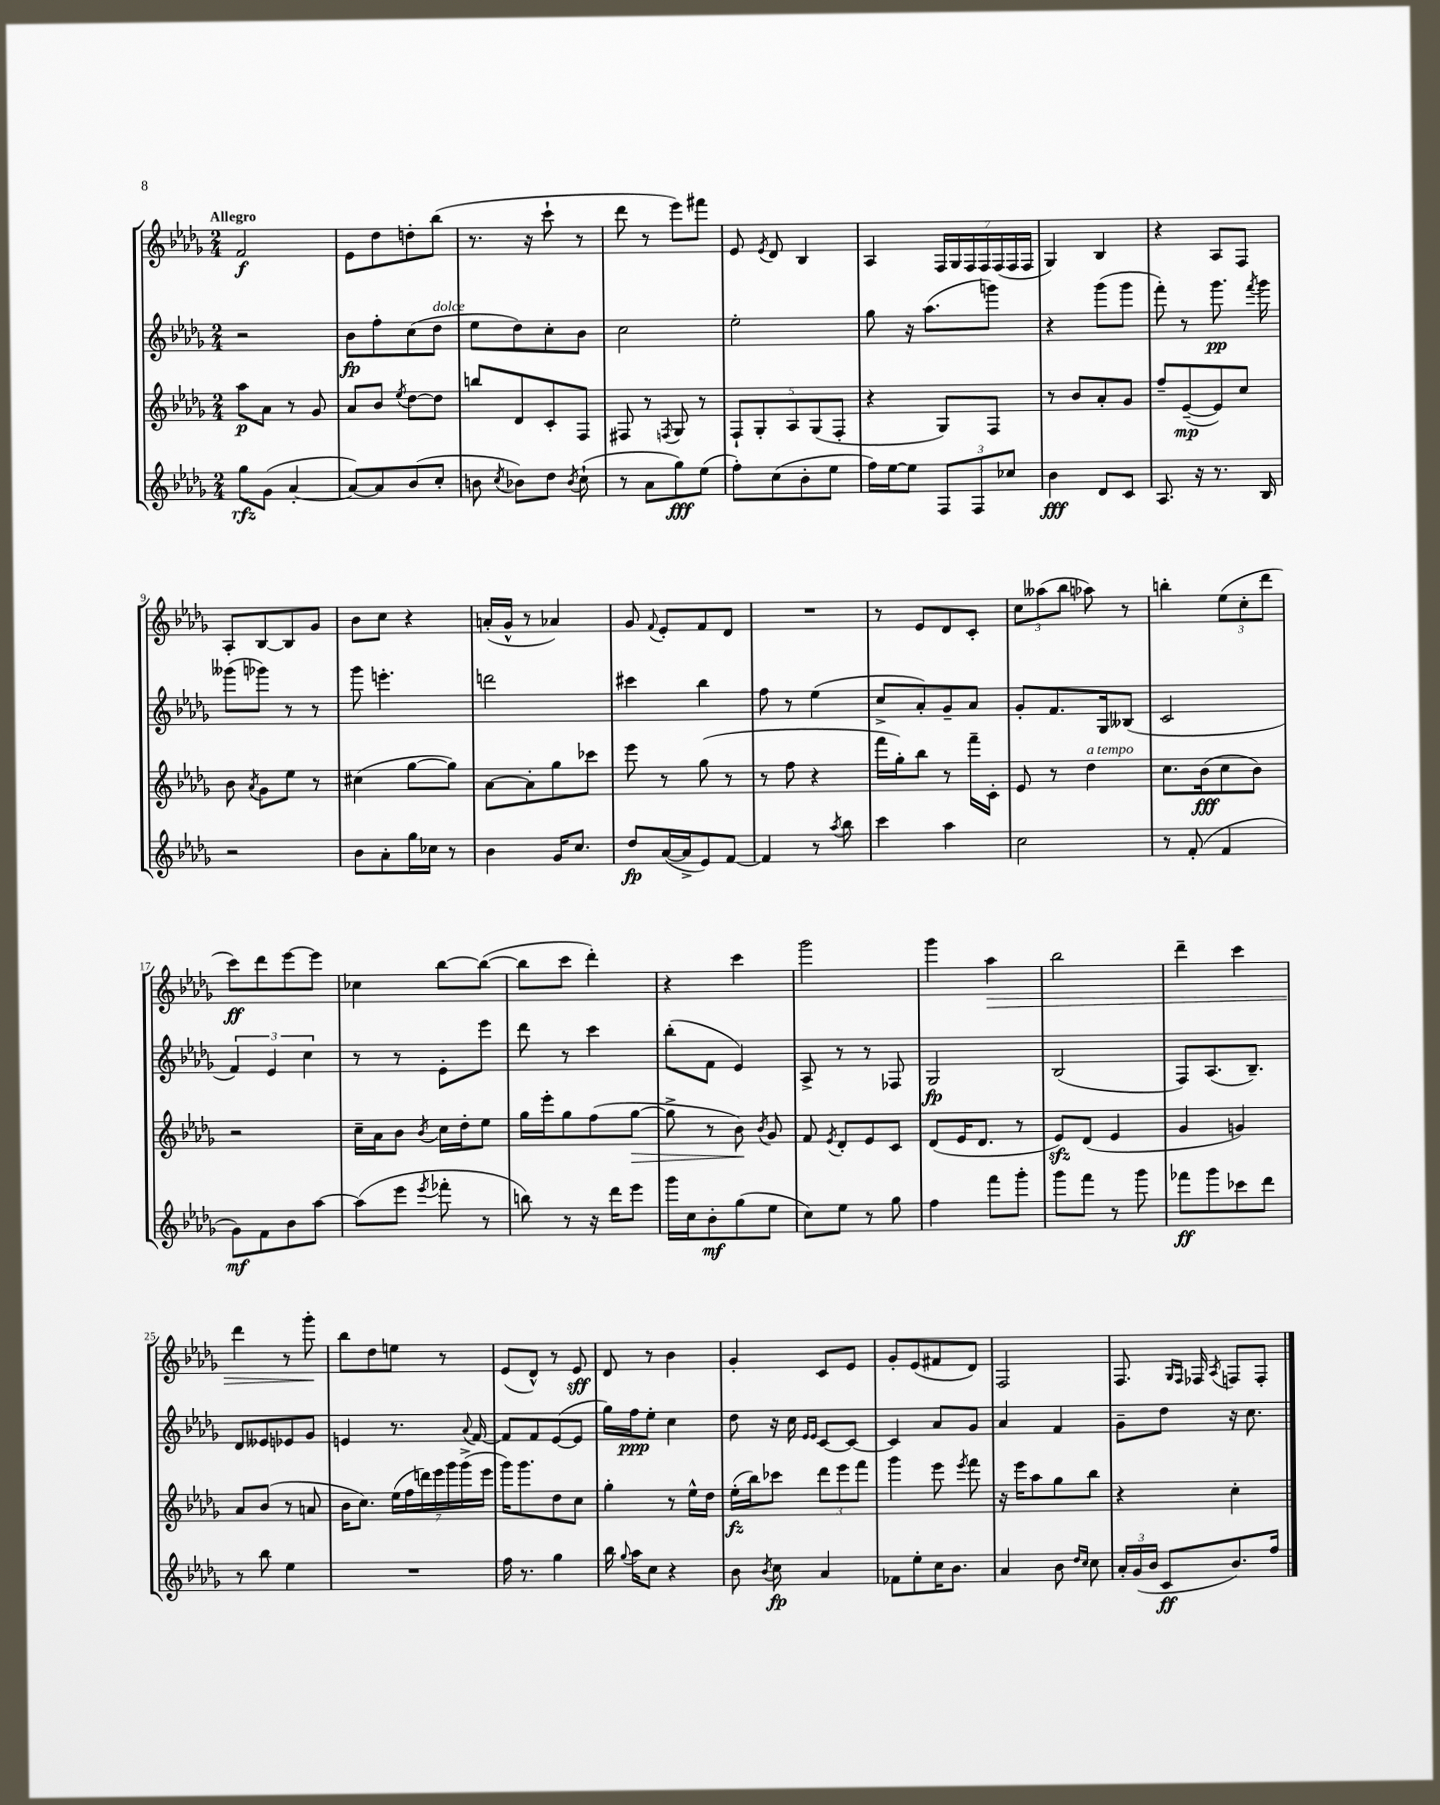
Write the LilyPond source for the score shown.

<<
\new StaffGroup <<
\new Staff = "s0" {
    \clef treble \key des \major \numericTimeSignature \time 2/4 \tempo "Allegro"
    \autoBeamOff f'2\f |
    ees'8[ des''8 d''8-. bes''8]( |
    r8. r16 c'''8-! r8 |
    des'''8 r8 ees'''8[) fis'''8] |
    ees'8 \acciaccatura { ees'8 } des'8 bes4 |
    aes4 \tuplet 7/4 { f16[ ges16 f16 f16 f16( f16 f16] } |
    ges4) bes4 |
    r4 aes8[ f8] |
    aes8[-. bes8~ bes8 ges'8] |
    bes'8[ c''8] r4 |
    a'16[-.( ges'16]-^ r8 aes'4) |
    ges'8 \appoggiatura { f'8 } ees'8[-. f'8 des'8] |
    R2 |
    r8 ees'8[ des'8 c'8]-. |
    \tuplet 3/2 { c''8[ aeses''8( bes''8] } aes''8) r8 |
    b''4-. \tuplet 3/2 { ees''8[( c''8-. des'''8] } |
    c'''8[\ff) des'''8 ees'''8~ ees'''8] |
    ces''4 bes''8[~ bes''8]~( |
    bes''8[ c'''8] des'''4-.) |
    r4 c'''4 |
    ges'''2 |
    ges'''4 aes''4\> |
    bes''2 |
    des'''4-- c'''4 |
    des'''4 r8 ges'''8-.\! |
    bes''8[ des''8 e''8] r8 |
    ees'8[( des'8]-^) r8 ees'8\sff |
    des'8 r8 bes'4 |
    ges'4-. c'8[ ees'8] |
    ges'8[-. ees'8( fis'8 des'8]) |
    f2 |
    f8. \grace { ges16[ f16] } fes16 \acciaccatura { aes8 } f8[ f8]-. \bar "|." |
}
\new Staff = "s1" {
    \clef treble \key des \major \numericTimeSignature \time 2/4
    \autoBeamOff r2 |
    bes'8[\fp f''8-. c''8( des''8]^\markup { \italic "dolce" } |
    ees''8[ des''8) c''8-. bes'8] |
    c''2 |
    ees''2-. |
    ges''8 r16 aes''8.[( g'''8]) |
    r4 ges'''8[( ges'''8] |
    f'''8-.) r8 ges'''8.\pp \acciaccatura { f'''8 } ges'''16 |
    geses'''8[( ges'''8]) r8 r8 |
    ges'''8 e'''4.-. |
    d'''2 |
    cis'''4 bes''4 |
    f''8 r8 ees''4( |
    c''8[-> aes'8-.) ges'8-- aes'8] |
    ges'8[-. f'8. ges16 beses8]( |
    c'2 |
    \tuplet 3/2 { f'4) ees'4 c''4 } |
    r8 r8 ees'8[-. ees'''8] |
    des'''8 r8 c'''4 |
    bes''8[-.( f'8] ees'4) |
    aes8-> r8 r8 fes8 |
    ges2\fp |
    bes2( |
    f8[) aes8.( bes8.]--) |
    des'8[ eeses'8 ees'8 ges'8] |
    e'4 r8. \appoggiatura { aes'8 } f'16~ |
    f'8[ f'8 ees'8~( ees'8] |
    ges''16[) f''16\ppp ees''8]-. c''4 |
    des''8 r16 c''16 \grace { ees'16[ ees'16] } c'8[~ c'8]~ |
    c'4 aes'8[ ges'8] |
    aes'4 f'4 |
    ges'8[-- des''8] r16 c''8. \bar "|." |
}
\new Staff = "s2" {
    \clef treble \key des \major \numericTimeSignature \time 2/4
    \autoBeamOff aes''8[\p aes'8] r8 ges'8 |
    aes'8[ bes'8] \acciaccatura { ees''8 } des''8[~ des''8] |
    b''8[ des'8 c'8-. f8] |
    fis8 r8 \acciaccatura { f8 } ges8 r8 |
    \tuplet 5/4 { f8[-! ges8-. aes8 ges8( f8]-. } |
    r4 ges8[) f8] |
    r8 bes'8[ aes'8-. ges'8] |
    f''8[-- ees'8~--\mp( ees'8) c''8] |
    bes'8 \acciaccatura { aes'8 } ges'8[ ees''8] r8 |
    cis''4( ges''8[~ ges''8]) |
    aes'8[~ aes'8-. ges''8 ces'''8] |
    ees'''8 r8 ges''8( r8 |
    r8 f''8 r4 |
    f'''16[ ges''16-.) bes''8] r8 f'''16[-- c'16]-. |
    ees'8 r8 des''4^\markup { \italic "a tempo" } |
    c''8.[ bes'16\fff( c''8 bes'8]) |
    r2 |
    c''16[-- aes'16 bes'8] \acciaccatura { bes'8 } c''16[ des''16-. ees''8] |
    ges''16[ ees'''16-. ges''8 f''8( ges''8]~\> |
    ges''8-> r8 bes'8\!) \acciaccatura { bes'8 } ges'8 |
    f'8 \acciaccatura { ees'8 } des'8[-. ees'8 c'8] |
    des'8[( ees'16 des'8.] r8 |
    ees'8[\sfz) des'8]( ees'4 |
    ges'4 g'4) |
    aes'8[ bes'8]( r8 a'8 |
    bes'16[ c''8.]) \tuplet 7/4 { ees''16[( f''16 d'''16) ees'''16 ges'''16 ges'''16->( ees'''16] } |
    ges'''16[) ges'''8. des''8 c''8] |
    ges''4-. r8 ees''16[-^ des''16] |
    ees''16[-.\fz( bes''16) ces'''8] \tuplet 3/2 { des'''8[ ees'''8 f'''8] } |
    ges'''4 ees'''8 \acciaccatura { ees'''8 } f'''8 |
    r16 ees'''16[ aes''8 ges''8 bes''8] |
    r4 c''4-. \bar "|." |
}
\new Staff = "s3" {
    \clef treble \key des \major \numericTimeSignature \time 2/4
    \autoBeamOff ges''8[\rfz ges'8]( aes'4~-. |
    aes'8[~) aes'8 bes'8( c''8]-. |
    b'8 \acciaccatura { c''8 } bes'8[) des''8] \acciaccatura { bes'8 } c''8-!( |
    r8 aes'8[ ges''8\fff) ees''8]( |
    f''8[-.) c''8( bes'8-. ees''8] |
    f''16[) ees''16~ ees''8] \tuplet 3/2 { f8[ f8 ces''8] } |
    bes'4\fff des'8[ c'8] |
    aes8. r16 r8. bes16 |
    r2 |
    bes'8[ aes'8-. ges''16 ces''16] r8 |
    bes'4 ges'16[ c''8.] |
    des''8[\fp aes'16~( aes'16-> ees'8) f'8]~ |
    f'4 r8 \acciaccatura { aes''8 } bes''8 |
    c'''4 aes''4 |
    c''2 |
    r8 f'8-.( f'4 |
    ges'8[\mf) f'8 bes'8 aes''8]~ |
    aes''8[( ees'''8] \acciaccatura { ees'''8 } fes'''8-. r8 |
    b''8) r8 r16 des'''16[ ees'''8] |
    ges'''16[ c''16 bes'8-.\mf ges''8( ees''8] |
    c''8[) ees''8] r8 ges''8 |
    f''4 f'''8[ ges'''8]-. |
    ges'''8[ f'''8] r8 ges'''8 |
    fes'''8[\ff ges'''8 ces'''8 des'''8] |
    r8 bes''8 ees''4 |
    R2 |
    f''16 r8. ges''4 |
    bes''16 \appoggiatura { ges''8 } aes''16[ c''8] r4 |
    bes'8 \acciaccatura { bes'8 } c''8\fp aes'4 |
    fes'8[ ees''8-. c''16 bes'8.] |
    aes'4 bes'8 \grace { des''16[ c''16] } c''8 |
    \tuplet 3/2 { aes'16[-. ges'16( bes'16] } c'8[\ff bes'8.) f''16] \bar "|." |
}
>>
>>
